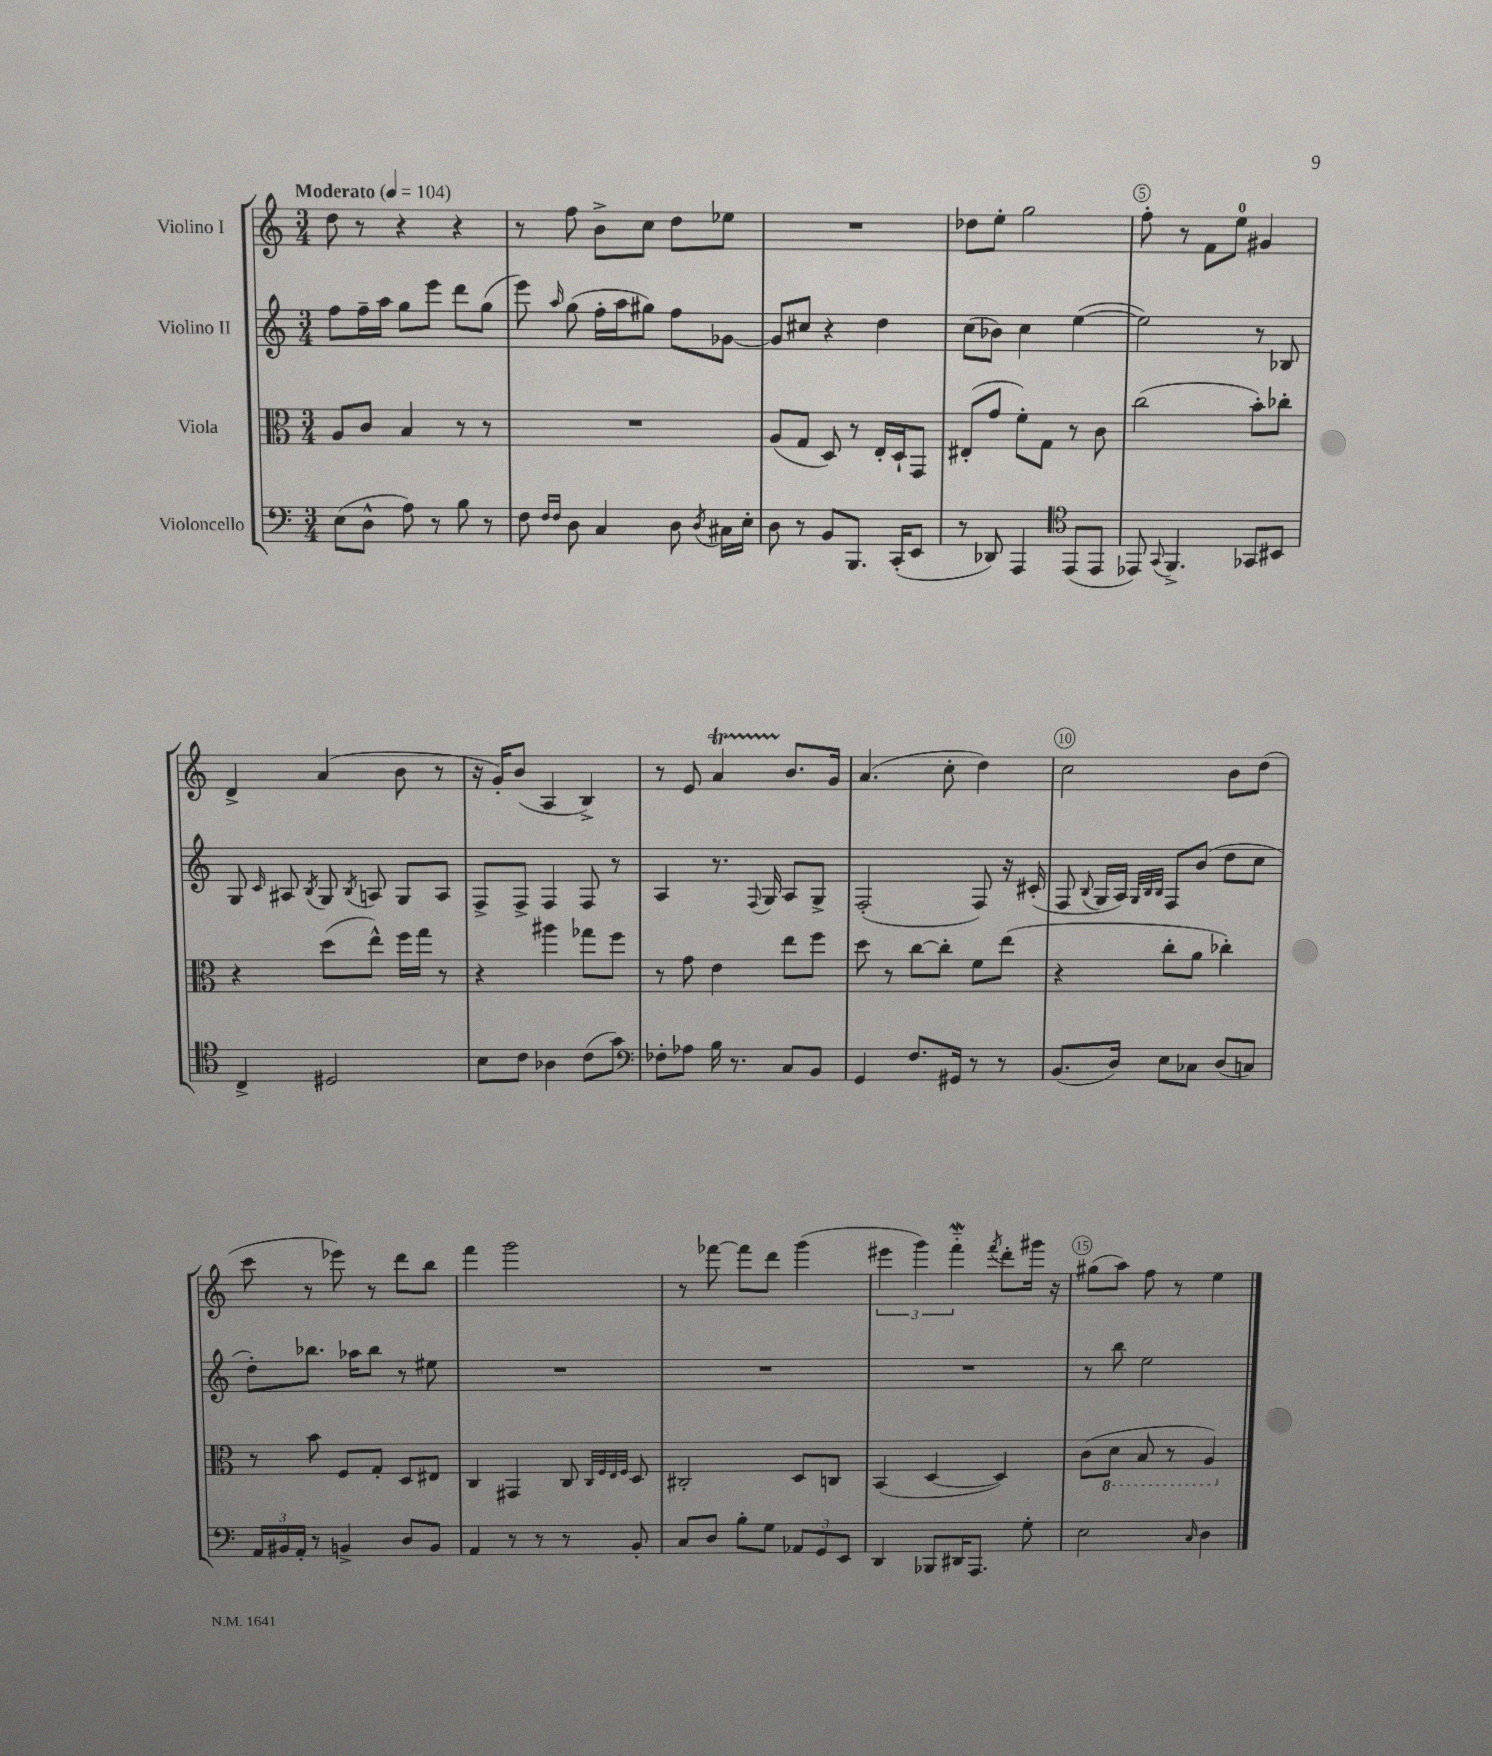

**kern	**kern	**kern	**kern
*staff4	*staff3	*staff2	*staff1
*clefF4	*clefC3	*clefG2	*clefG2
*k[]	*k[]	*k[]	*k[]
*M3/4	*M3/4	*M3/4	*M3/4
*MM104	*MM104	*MM104	*MM104
(8E\L	8A/L	8ff\L	8dd\
8D^^\J	8c/J	16ff~\L	8r
.	.	16aa\JJ	.
8A\)	4B/	8gg\L	4r
8r	.	8eee\J	.
8B\	8r	8ddd\L	4r
8r	8r	(8gg\J	.
=	=	=	=
8F\	2.r	8eee\)	8r
16qqF/LL	.	.	.
16qqF/JJ	.	16qqaa/	.
8D\	.	(8gg\	8ff\
4C/	.	16ff'\LL	8b^\L
.	.	16aa\J	.
.	.	8gg#\J)	8cc\J
8D\	.	8ff\L	8dd\L
8qD/	.	.	.
16C#\LL	.	[8g-\J	8ee-\J
16E'\JJ	.	.	.
=	=	=	=
8D\	(8A/L	8g-/]L	2.r
8r	8G/J	8cc#/J	.
8BB/L	8D/)	4r	.
8.BBB/J	8r	.	.
.	16E'/LL	4dd\	.
(16CC'/LK	16D`/J	.	.
8EE/J	8GG/J	.	.
=	=	=	=
8r	(8E#'/L	(8cc\L	8dd-\L
8DD-/)	8g/J	8b-\J)	8ee'\J
4AAA/	8f'\L)	4cc\	2gg\
.	8G\J	.	.
*clefC4	*	*	*
(8EE/L	8r	([4ee\	.
8EE/J	8c\	.	.
=	=	=	=
8EE-/)	(2cc\	2ee\])	8ff'\
8qqGG/	.	.	.
4.FF^/	.	.	8r
.	.	.	8f\L
.	.	.	8ee\J
8GG-/L	8b'\L)	8r	4g#/
8BB#/J	8cc-'\J	8B-/	.
=	=	=	=
4C^/	4r	8G/	4d^/
.	.	16qqc/	.
.	.	8A#/	.
.	.	8qB/	.
2D#/	(8dd\L	8G/	(4a/
.	.	8qB/	.
.	8ee^^\J)	8A/	.
.	16ff\LL	8G/L	8b\
.	16gg\JJ	.	.
.	8r	8A/J	8r
=	=	=	=
8B\L	4r	8F^/L	16r
.	.	.	16g'/LK)
8c\J	.	8F^/J	(8b/J
4A-\	4aa#\	4F/	4A/
(8c\L	8gg-\L	8F/	4B^/)
8g\J)	8ff\J	8r	.
=	=	=	=
*clefF4	*	*	*
8F-'\L	8r	4A/	8r
8A-\J	8g\	.	8e/
16B\	4e\	8.r	4a/
8.r	.	.	.
.	.	8qqF/	.
.	.	16G/	.
8C/L	8ee\L	8A/L	8.b/L
8BB/J	8ff\J	8G^/J	.
.	.	.	16g/Jk
=	=	=	=
4GG/	8dd\	(2F'/	(4.a/
.	8r	.	.
8.F/L	[8cc\L	.	.
.	8cc'\]J	.	8cc'\
16GG#/Jk	.	.	.
8r	8f\L	8F/)	4dd\)
8r	(8ee\J	16r	.
.	.	(16c#'/	.
=	=	=	=
(8.BB/L	4r	8F/	2cc\
.	.	8qqB/	.
.	.	16G/LL	.
16D/Jk)	.	16A/JJ)	.
.	.	32qqG/LLL	.
.	.	32qqB/	.
.	.	32qqB/JJJ	.
8E\L	8cc'\L	8F/L	.
8C-\J	8a\J	(8b/J	.
(8D/L	4cc-'\)	8dd\L	8b\L
8C/J)	.	8cc\J	(8dd\J
=	=	=	=
24AA/LL	8r	8dd'\L)	8ccc\
24BB#/	.	.	.
24AA'/JJ	.	.	.
8r	8b\	8.bb-\J	8r
4BB^/	8F/L	.	8eee-\)
.	.	16aa-\LK	.
.	8G'/J	8bb-\J	8r
8D/L	8D/L	8r	8ddd\L
8BB/J	8E#/J	8ee#\	8bb\J
=	=	=	=
4AA/	4C/	2.r	4fff\
8r	4GG#/	.	2ggg\
8r	.	.	.
8r	8C/	.	.
.	32qqC/LLL	.	.
.	32qqF/	.	.
.	32qqE/	.	.
.	32qqF/JJJ	.	.
8BB'/	8D/	.	.
=	=	=	=
8C/L	2C#'/	2.r	8r
8D/J	.	.	[8fff-\
8B'\L	.	.	8fff-\]L
8G\J	.	.	8ddd\J
12AA-/L	8D/L	.	(4ggg\
12GG/	.	.	.
.	8C/J	.	.
12EE/J	.	.	.
=	=	=	=
4DD/	(4BB/	2.r	6eee#\
.	.	.	6ggg\)
8BBB-/L	[4D/	.	.
.	.	.	6fff'~\
16DD#/K	.	.	.
8.AAA/J	.	.	.
.	.	.	8qfff/
.	4D/])	.	8ddd'\L
8G'\	.	.	16ggg#\Jk
.	.	.	16r
=	=	=	=
2E\	(8c\L	8r	(8gg#\L
.	8D\J	8bb\	8aa\J)
.	8BB/	2ee\	8ff\
.	8r	.	8r
16qqC/	.	.	.
4D\	4AA/)	.	4ee\
==	==	==	==
*-	*-	*-	*-
